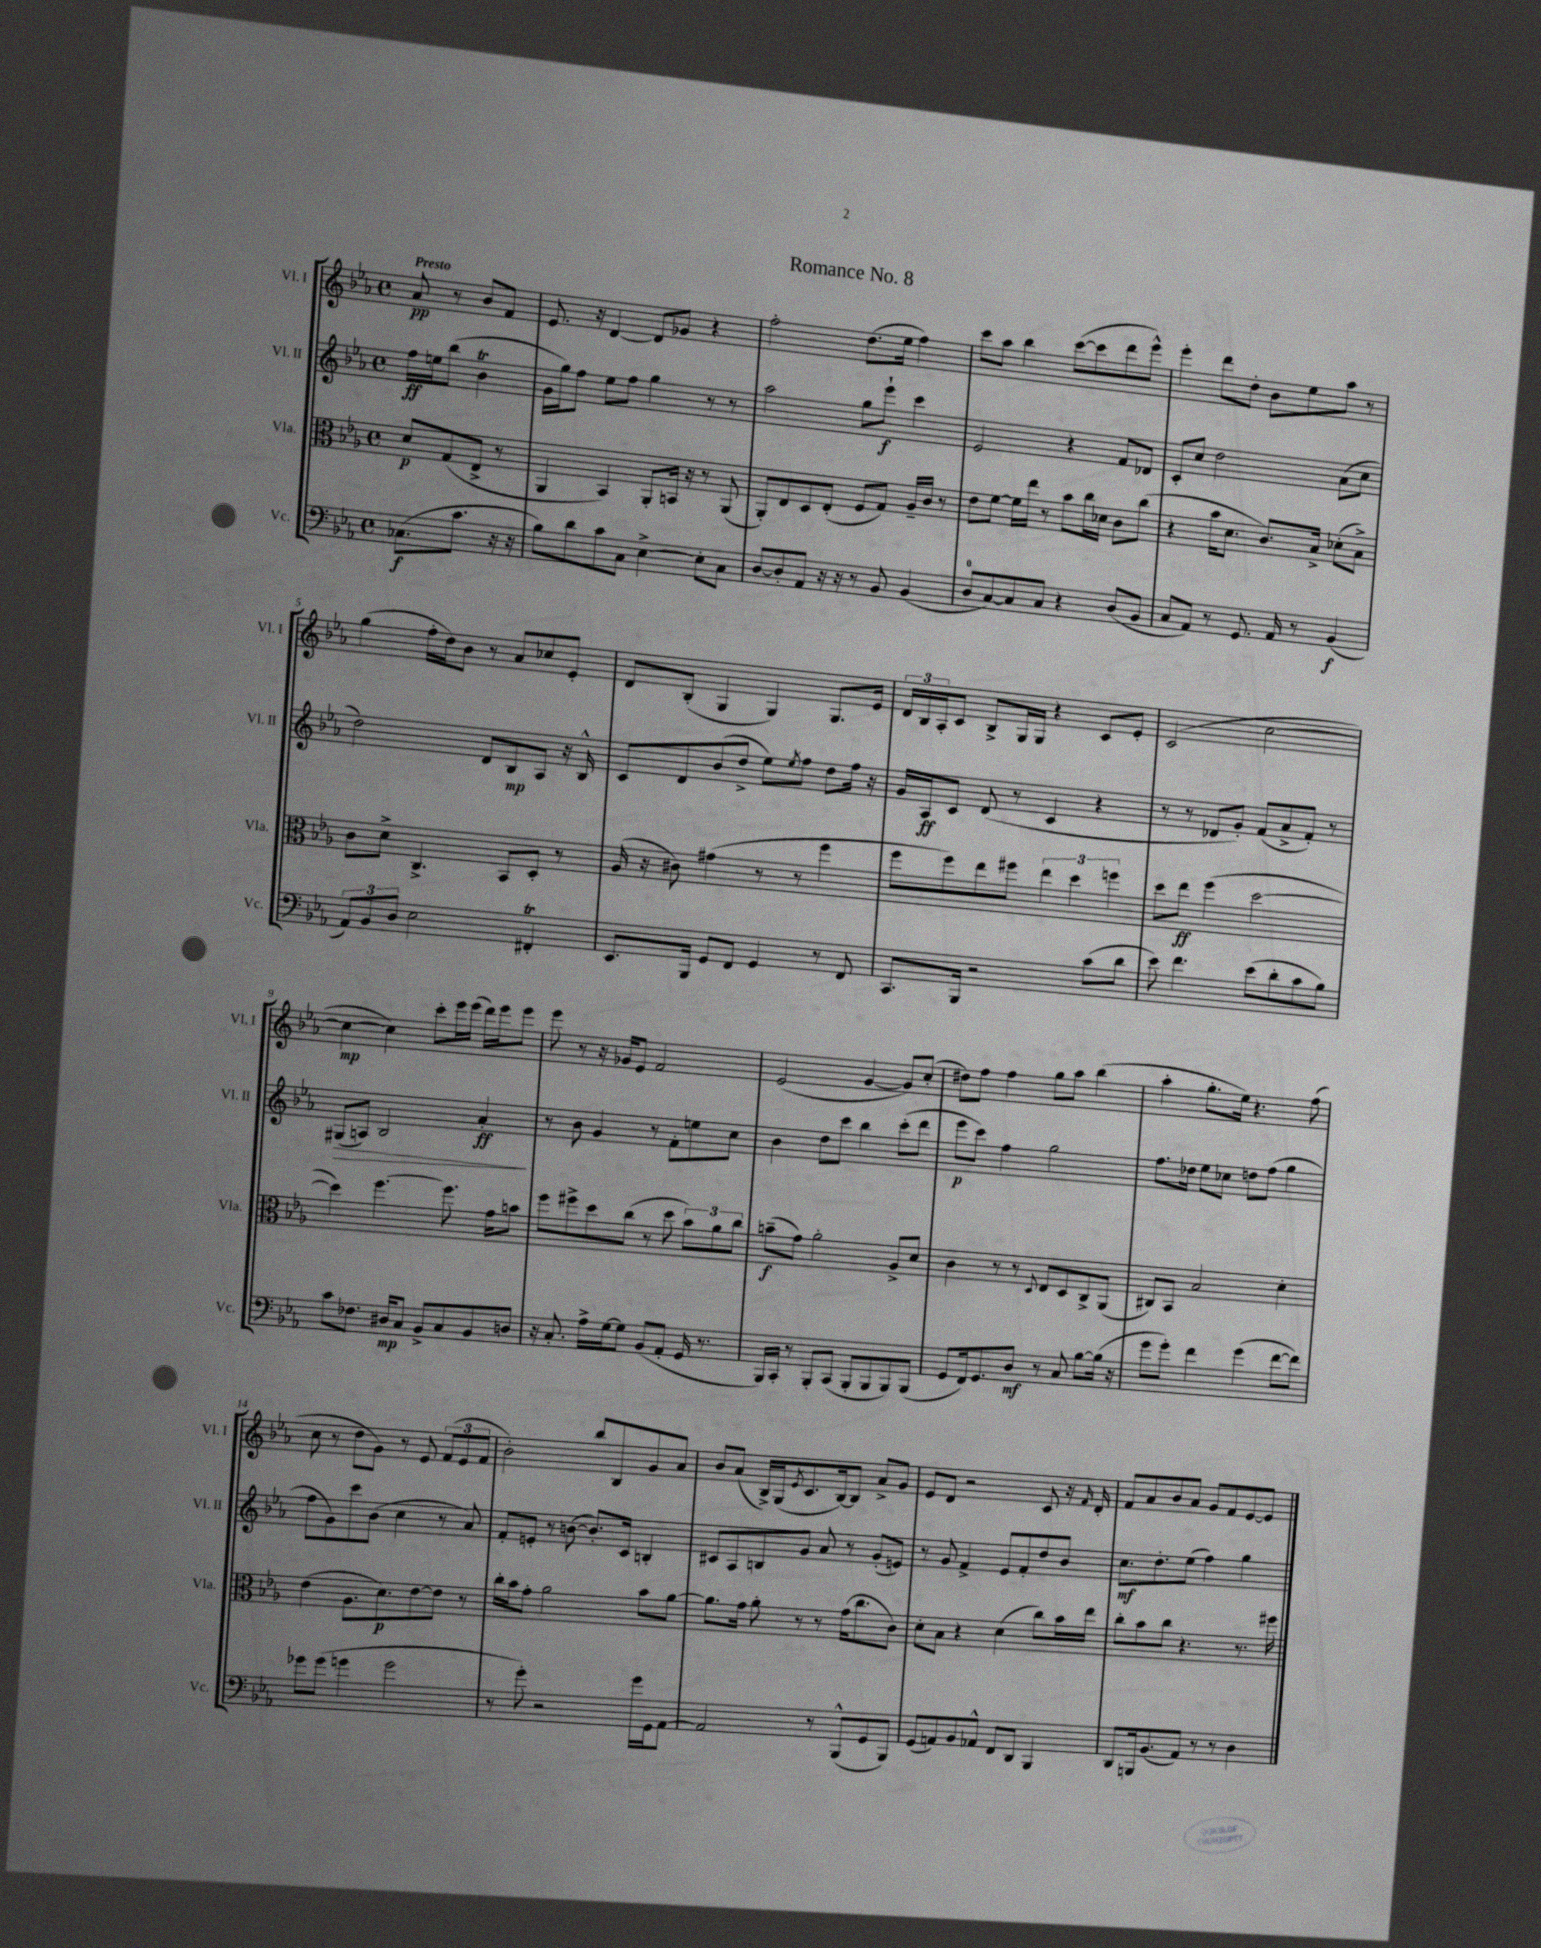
\header { title = "Romance No. 8" }
<<
\new StaffGroup <<
\new Staff = "s0" \with { instrumentName = "Vl. I" shortInstrumentName = "Vl. I" } {
    \clef treble \key ees \major \defaultTimeSignature \time 4/4 \partial 2 \tempo "Presto"
    aes'8\pp r8 bes'8 f'8 |
    ees'8. r16 d'4~ d'8 ges'8 r4 |
    f''2-. d''8.( ees''16 f''4) |
    c'''8 aes''8 bes''4 c'''8~( c'''8 d'''8 ees'''8-^) |
    ees'''4-. d'''8 d''8-. bes'8 ees''8 aes''8 r8 |
    g''4( f''16-. d''16) bes'8 r8 aes'8 ces''8 ees'8-. |
    d'8 bes8-.( g4 g4) g8. ees'16 |
    \tuplet 3/2 { d'16 bes16 aes16-. } c'8 bes8-> g16 g16 r4 c'8 ees'8-. |
    c'2( c''2~ |
    c''4~\mp c''4) c'''8-. ees'''16 ees'''16( d'''16) ees'''16 ees'''8 |
    ees'''8 r8 r16 ges'16 ees'8 f'2 |
    ees'2( g'4~ g'8) c''8-.( |
    dis''8) f''8 f''4 g''8 aes''8 bes''4( |
    aes''4-. g''8.-. ees''16) r4. f''8( |
    c''8 r8 d''8 g'8) r8 ees'8 \tuplet 3/2 { f'8( ees'8 f'8 } |
    bes'2-.) bes''8 bes8 g'8 aes'8 |
    bes'8 aes'8( bes16->) g16( \acciaccatura { ees'8 } c'8. bes16~) bes8 aes'8-> g'8 |
    ees'8 d'8 r2 c'8 r16 \grace { f'16 } d'16-. |
    f'8 aes'8 bes'8 aes'8 g'8 f'8 ees'8~ ees'8 \bar "|." |
}
\new Staff = "s1" \with { instrumentName = "Vl. II" shortInstrumentName = "Vl. II" } {
    \clef treble \key ees \major \defaultTimeSignature \time 4/4 \partial 2
    f''16\ff e''16 bes''8( bes'4\trill |
    g'16 g''16) f''8 ees''8 f''8 g''4 r8 r8 |
    aes''2 g''8 ees'''8-!\f c'''4 |
    ees'2 r4 f'8 des'8 |
    c'8-. c''8 d''2 aes'8( c''8 |
    d''2) d'8 bes8\mp aes8 r16 bes16-^ |
    c'8 d'8 bes'8( d''8-> ees''8) \acciaccatura { ees''8 } f''8 d''8 f''16 r16 |
    g'16 aes16\ff c'8 d'8( r8 c'4 r4 |
    r8 r8 des'8 g'8-.) f'8( aes'8-> f'8-.) r8 |
    gis8\>( a8) bes2 aes'4-.\ff\! |
    r8 bes'8 g'4 r8 f'8-. e''8 c''8 |
    bes'4 d''8 c'''8 bes''4 c'''8-.( d'''8 |
    ees'''8\p c'''8) f''4 g''2 |
    f''8. des''16 ees''8 ces''8 d''8 f''8( g''4 |
    f''8 g'8) c'''8 bes'8( c''4 r8 aes'8) |
    f'8-. e'8-. r8 b'8~( b'8.-.) c'16 b4-. |
    cis'8 aes8 b8 g'8 aes'8 r8 g'8-.( e'8) |
    r8 g'8 f'4-> ees'8 f'8-. d''8 bes'8 |
    c''8.\mf d''8.-. ees''8( f''4) g''4 \bar "|." |
}
\new Staff = "s2" \with { instrumentName = "Vla." shortInstrumentName = "Vla." } {
    \clef alto \key ees \major \defaultTimeSignature \time 4/4 \partial 2
    d'8\p g8( ees8-> r8 |
    aes,4 bes,4) aes,8-. b,16 r16 r8 aes,8( |
    aes,8-.) ees8 d8 ees8-.( f8 g8) aes16-- c'16 r8 |
    ees'8 f'8~ f'16 ees''16 r8 bes'8 c''16 des'16 c'8 c''8( |
    r4 bes'16 d'8. c'8.) bes16-> des'8-.( bes8->) |
    c'8 d'8-> c4.-> bes,8 d8-. r8 |
    aes16( r16 cis'8) gis'4( r8 r8 f''4 |
    f''8 f''8) ees''8 fis''8 \tuplet 3/2 { ees''4 d''4 f''4 } |
    d''8 ees''8\ff f''4( d''2~ |
    d''4) f''4.~ f''8. g'16 b'8 |
    f''8 fis''8-> d''8 c''8( r8 d''8 \tuplet 3/2 { bes'8) aes'8 c''8 } |
    b'8--\f( g'8) aes'2-. aes8-> d'8 |
    c'4 r8 r8 \appoggiatura { d8 } ees8 d8 c8-> aes,8( |
    cis8) bes,8 bes2 d'4-. |
    ees'4( aes8. d'8.\p) ees'8~ ees'8 r8 |
    c''16-. bes'16 g'8-. aes'2 bes'8 aes'8~ |
    aes'8. g'16 aes'8-. r8 r8 g'16( c''8. c'8) |
    d'8-. bes8 r4 d'4( c''8) bes'16 ees''16 |
    c''8-. bes'8 c''8 r4. r8. fis''16 \bar "|." |
}
\new Staff = "s3" \with { instrumentName = "Vc." shortInstrumentName = "Vc." } {
    \clef bass \key ees \major \defaultTimeSignature \time 4/4 \partial 2
    ces8.\f( c'8. r16 r16 |
    bes8) d'8 c'8 c8 ees4~-> ees8-. c8 |
    d8~ d8-. aes,8 r16 r16 r8 bes,8 bes,4( |
    d8-0 c8~) c8 c8 r4 d8( bes,8 |
    c8 aes,8) r8 g,8. aes,16 r8 bes,4\f( |
    \tuplet 3/2 { aes,8) bes,8 d8 } ees2 fis,4-.\trill |
    ees,8. bes,,16 g,8 f,8 g,4 r8 f,8 |
    c,8. bes,,16 r2 c'8( d'8 |
    ees'8) f'4. ees'8( d'8-. c'8 bes8) |
    c'8 fes8. dis16\mp c8 bes,8-> c8 bes,8 d8 |
    r16 c8.-. aes16-> g16~ g8 bes,8( aes,8-. g,16 r8. |
    bes,,16) c,16-. r8 bes,,8-. c,8( bes,,8-. bes,,8 bes,,8) bes,,8( |
    g,8 f,16) g,8. d8\mf r8 c8 bes8~ bes16( r16 |
    g'8 g'8-.) f'4 g'4( f'8~ f'8) |
    ges'8 ges'8( g'4 g'2 |
    r8 g'8-.) r2 g'16 g,16 aes,8~ |
    aes,2 r8 bes,,8-^( g,8 bes,,8) |
    g,8( a,8) bes,8 aes,8-^ f,8 d,8 bes,,4 |
    d,8 b,,16 bes,8.( aes,8) r8 r8 d4 \bar "|." |
}
>>
>>
